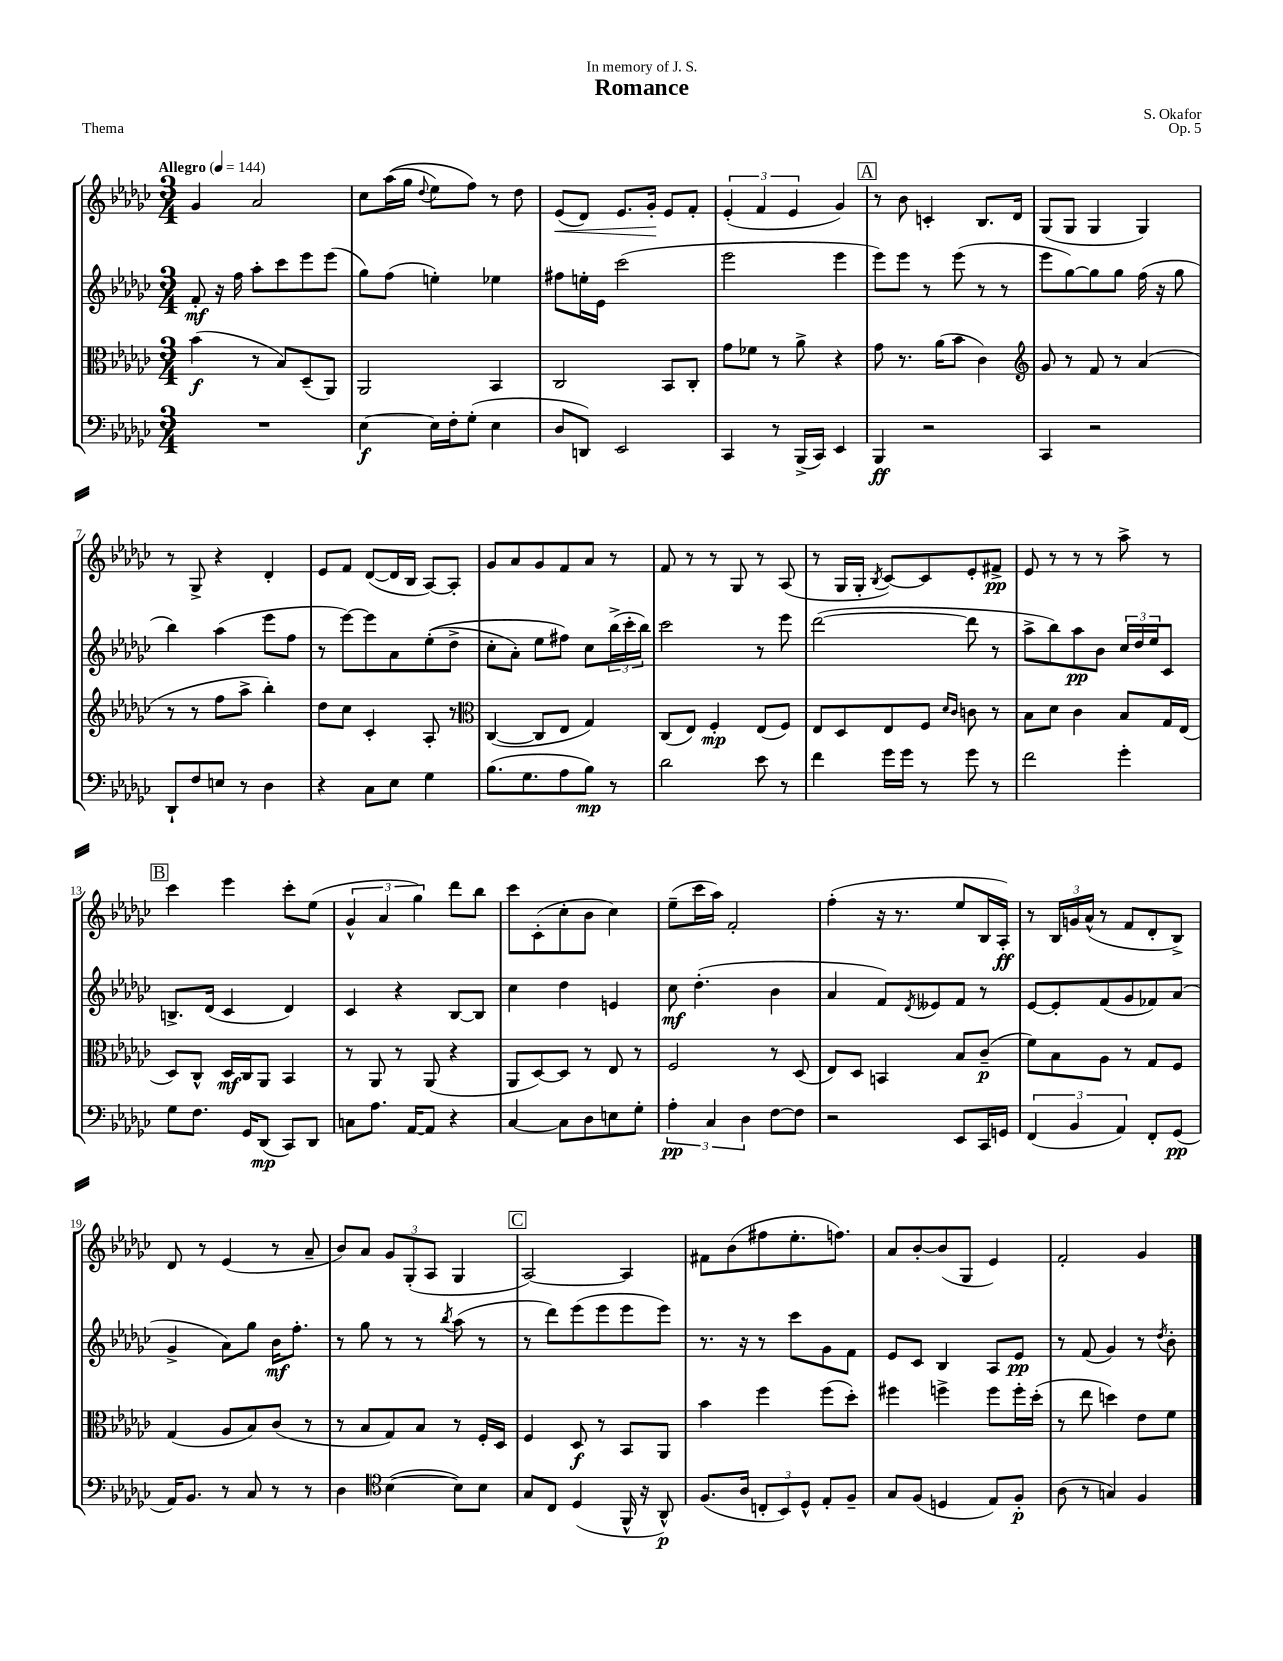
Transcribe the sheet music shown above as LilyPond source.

\header { title = "Romance" composer = "S. Okafor" dedication = "In memory of J. S." opus = "Op. 5" piece = "Thema" }
<<
\new StaffGroup <<
\new Staff = "s0" {
    \clef treble \key ges \major \numericTimeSignature \time 3/4 \tempo "Allegro" 4 = 144
    ges'4 aes'2 |
    ces''8 aes''16(\( ges''16 \appoggiatura { des''8 } ees''8) f''8\) r8 des''8 |
    ees'8\<( des'8) ees'8. ges'16-.\! ees'8 f'8-. |
    \tuplet 3/2 { ees'4-.( f'4 ees'4 } ges'4) |
    \mark \markup { \box "A" } r8 bes'8 c'4-. bes8. des'16 |
    ges8( ges8 ges4 ges4) |
    r8 ges8-> r4 des'4-. |
    ees'8 f'8 des'8~( des'16 bes16 aes8~) aes8-. |
    ges'8 aes'8 ges'8 f'8 aes'8 r8 |
    f'8 r8 r8 ges8 r8 aes8( |
    r8 ges16 ges16-. \acciaccatura { bes8 } ces'8~) ces'8 ees'8-. fis'8->\pp |
    ees'8 r8 r8 r8 aes''8-> r8 |
    \mark \markup { \box "B" } ces'''4 ees'''4 ces'''8-. ees''8( |
    \tuplet 3/2 { ges'4-^ aes'4 ges''4) } des'''8 bes''8 |
    ces'''8 ces'8-.( ces''8-. bes'8 ces''4) |
    ees''8--( ces'''16 aes''16) f'2-. |
    f''4-.( r16 r8. ees''8 bes16 aes16-.\ff) |
    r8 \tuplet 3/2 { bes16 g'16 aes'16-^( } r8 f'8 des'8-. bes8->) |
    des'8 r8 ees'4( r8 aes'8-- |
    bes'8) aes'8 \tuplet 3/2 { ges'8 ges8-.( aes8 } ges4 |
    \mark \markup { \box "C" } aes2~) aes4 |
    fis'8 bes'8( fis''8 ees''8.-. f''8.) |
    aes'8 bes'8~-. bes'8( ges8 ees'4) |
    f'2-. ges'4 \bar "|." |
}
\new Staff = "s1" {
    \clef treble \key ges \major \numericTimeSignature \time 3/4
    f'8-.\mf r16 f''16 aes''8-. ces'''8 ees'''8 ees'''8( |
    ges''8) f''8( e''4-.) ees''4 |
    fis''8 e''16-. ees'16 ces'''2( |
    ees'''2 ees'''4 |
    \mark \markup { \box "A" } ees'''8) ees'''8 r8 ees'''8( r8 r8 |
    ees'''8 ges''8~) ges''8 ges''8 f''16( r16 ges''8 |
    bes''4) aes''4( ees'''8 f''8 |
    r8 ees'''8~) ees'''8 aes'8 ees''8-.(\( des''8-> |
    ces''8-. aes'8-.) ees''8 fis''8\) ces''8 \tuplet 3/2 { bes''16->( ces'''16-. bes''16) } |
    ces'''2 r8 ees'''8 |
    des'''2~( des'''8 r8 |
    aes''8-> bes''8) aes''8\pp bes'8 \tuplet 3/2 { ces''16 des''16 ees''16 } ces'8 |
    \mark \markup { \box "B" } b8.-> des'16( ces'4 des'4) |
    ces'4 r4 bes8~ bes8 |
    ces''4 des''4 e'4 |
    ces''8\mf des''4.-.( bes'4 |
    aes'4 f'8) \acciaccatura { des'8 } eeses'8 f'8 r8 |
    ees'8~ ees'8-. f'8( ges'8 fes'8) aes'8( |
    ges'4-> aes'8) ges''8 bes'16\mf f''8.-. |
    r8 ges''8 r8 r8 \acciaccatura { bes''8 } aes''8( r8 |
    \mark \markup { \box "C" } r8 des'''8) ees'''8( ees'''8 ees'''8 ees'''8) |
    r8. r16 r8 ces'''8 ges'8 f'8 |
    ees'8 ces'8 bes4 aes8 ees'8\pp |
    r8 f'8( ges'4) r8 \acciaccatura { des''8 } bes'8-. \bar "|." |
}
\new Staff = "s2" {
    \clef alto \key ges \major \numericTimeSignature \time 3/4
    bes'4\f( r8 bes8) des8--( aes,8) |
    aes,2 bes,4 |
    ces2 bes,8 ces8-. |
    ges'8 fes'8 r8 aes'8-> r4 |
    \mark \markup { \box "A" } ges'8 r8. aes'16( bes'8 ces'4) |
    \clef treble ges'8 r8 f'8 r8 aes'4( |
    r8 r8 f''8 aes''8-> bes''4-.) |
    des''8 ces''8 ces'4-. aes8-. r8 |
    \clef alto ces4~( ces8 ees8 ges4) |
    ces8( ees8) f4-.\mp ees8( f8) |
    ees8 des8 ees8 f8 \grace { des'16 ces'16 } c'8 r8 |
    bes8 des'8 ces'4 bes8 ges16 ees16( |
    \mark \markup { \box "B" } des8) ces8-^ des16\mf ces16 aes,8 bes,4 |
    r8 aes,8 r8 aes,8( r4 |
    aes,8 des8~) des8 r8 ees8 r8 |
    f2 r8 des8( |
    ees8) des8 b,4 bes8 ces'8--\p( |
    f'8) bes8 aes8 r8 ges8 f8 |
    ges4( aes8 bes8) ces'8( r8 |
    r8 bes8 ges8) bes8 r8 f16-. des16 |
    \mark \markup { \box "C" } f4 des8\f r8 bes,8 aes,8 |
    bes'4 f''4 f''8( des''8-.) |
    fis''4 f''4-> f''8 f''16-. des''16-.( |
    r8 ees''8 d''4) ees'8 f'8 \bar "|." |
}
\new Staff = "s3" {
    \clef bass \key ges \major \numericTimeSignature \time 3/4
    R2. |
    ees4~\f ees16 f16-. ges8-.( ees4 |
    des8 d,8) ees,2 |
    ces,4 r8 bes,,16->( ces,16) ees,4 |
    \mark \markup { \box "A" } bes,,4\ff r2 |
    ces,4 r2 |
    des,8-! f8 e8 r8 des4 |
    r4 ces8 ees8 ges4 |
    bes8.( ges8. aes8 bes8\mp) r8 |
    des'2 ees'8 r8 |
    f'4 ges'16 ges'16 r8 ges'8 r8 |
    f'2 ges'4-. |
    \mark \markup { \box "B" } ges8 f8. ges,16 des,8\mp( ces,8) des,8 |
    c8 aes8. aes,16~ aes,8 r4 |
    ces4~ ces8 des8 e8 ges8-. |
    \tuplet 3/2 { aes4-.\pp ces4 des4 } f8~ f8 |
    r2 ees,8 ces,16 g,16 |
    \tuplet 3/2 { f,4( bes,4 aes,4) } f,8-. ges,8\pp( |
    aes,16) bes,8. r8 ces8 r8 r8 |
    des4 \clef tenor bes4~( bes8) bes8 |
    \mark \markup { \box "C" } ges8 ces8 des4( f,16-^ r16 aes,8-^\p) |
    f8.( aes16 \tuplet 3/2 { c8-. bes,8) des8-^ } ees8-. f8-- |
    ges8 f8( d4 ees8) f8-.\p |
    aes8( r8 g4) f4 \bar "|." |
}
>>
>>
